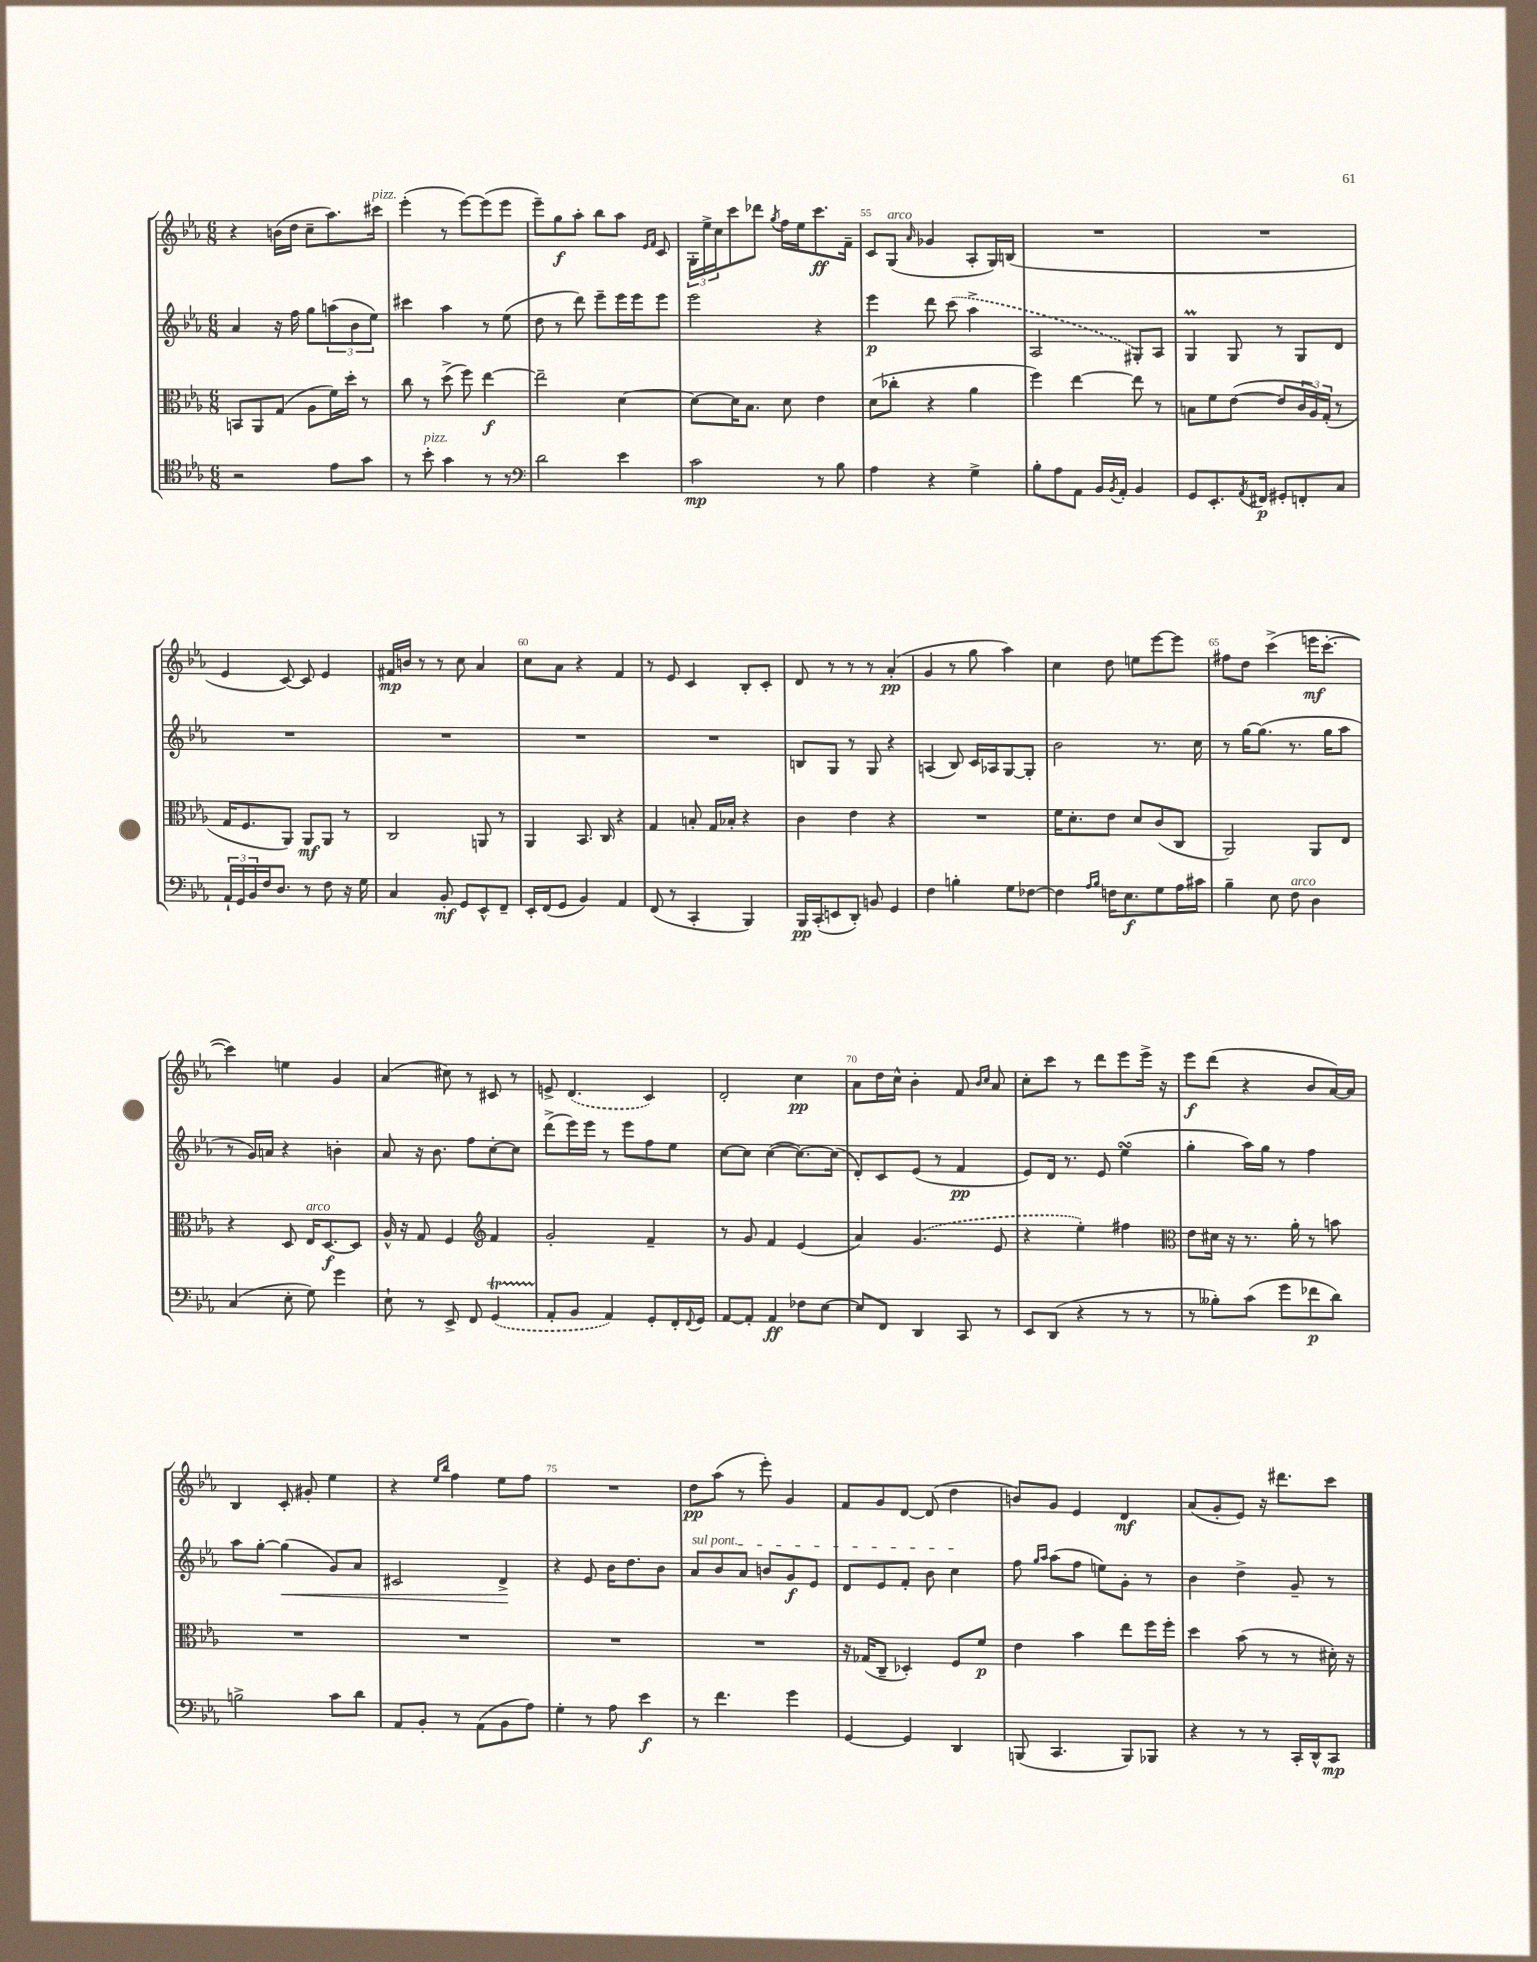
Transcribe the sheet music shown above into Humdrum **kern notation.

**kern	**kern	**kern	**kern
*staff4	*staff3	*staff2	*staff1
*clefC4	*clefC3	*clefG2	*clefG2
*k[b-e-a-]	*k[b-e-a-]	*k[b-e-a-]	*k[b-e-a-]
*M6/8	*M6/8	*M6/8	*M6/8
2r	8BB/L	4a-/	4r
.	8AA-/	.	.
.	(8G/J	16r	(16b\LL
.	.	16ff\	16dd\JJ
.	8A-\L	8gg\L	8cc~\L
8e-\L	16f\L)	(12aa\	8.aa-\)
.	16dd'\JJ	.	.
.	.	12b-\	.
8g\J	8r	.	.
.	.	12ee-\J)	.
.	.	.	16ccc#\Jk
=	=	=	=
8r	8cc\	4ccc#\	(4eee-'\
8b-'\	8r	.	.
4g\	(8dd^\	4aa-\	8r
.	8ff\)	.	[8eee-\L)
8r	[4ee-\	8r	(8eee-\]
8r	.	(8ee-\	8eee-\J
=	=	=	=
*clefF4	*	*	*
2d\	2ee-~\]	8dd\	8eee-~\L)
.	.	8r	8gg\
.	.	8ddd\)	8aa-'\J
.	.	8eee-~\L	8bb-\L
4e-\	[4d\	16eee-\L	8aa-\J
.	.	16eee-\J	.
.	.	.	16qqe-/LL
.	.	.	16qqf/JJ
.	.	8eee-\J	8c/
=	=	=	=
2c\	8d\_L	2eee-\	24G'\LL
.	.	.	24ee-^\
.	.	.	24cc\J
.	16d\]K	.	8ccc\
.	8.B-\J	.	.
.	.	.	8ddd-\J
.	.	.	8qgg/
.	8d\	.	16ff\LL
.	.	.	16ee-\J
8r	4e-\	4r	8.ccc\
8B-\	.	.	.
.	.	.	16f~\Jk
=	=	=	=
4A-\	(8d\L	4eee-\	8c/L
.	8cc-'\J	.	(8G/J
.	.	.	16qqa-/
4r	4r	8ddd\	4g-/
.	.	(8ccc\	.
4G^\	4a-\	4aa-^\	8A-'/L
.	.	.	16G/L)
.	.	.	(16B/JJ
=	=	=	=
8B-'\L	4ff\)	2A-/	2.r
8A-\	.	.	.
8AA-\J	[4ee-\	.	.
16BB-/LL	.	.	.
8qBB-/	.	.	.
16AA-'/JJ	.	.	.
4BB-/	8ee-\]	8G#'/L)	.
.	8r	8A-/J	.
=	=	=	=
8GG/L	8B\L	4G/	2.r
8.EE-'/	8f\	.	.
.	([8e-\J	8G/	.
8qAA-/	.	.	.
16FF#/Jk	.	.	.
8GG#'/L	8e-/]L	8r	.
8FF'/	24c/L	8G/L	.
.	24A-/)	.	.
.	(24G'/JJ	.	.
8C/J	8r	8d/J	.
=	=	=	=
24AA-`/LL	16G/LK	2.r	4e-/
24GG/	.	.	.
.	8.F/	.	.
24BB-/	.	.	.
16F/J	.	.	.
8.D/J	.	.	.
.	8AA-/J)	.	[8c/)
8r	8AA-/L	.	8c/]
8F\	8AA-/J	.	4e-/
16r	8r	.	.
16G\	.	.	.
=	=	=	=
4C/	2C/	2.r	16f#/LL
.	.	.	16b/JJ
.	.	.	8r
8BB-'/	.	.	8r
8GG/L	.	.	8cc\
8EE-^^/	8AA/	.	4a-/
8FF~/J	8r	.	.
=	=	=	=
16EE-'/LL	4AA-/	2.r	8cc\L
(16FF/J	.	.	.
8GG/J	.	.	8a-\J
4BB-/)	8.BB-/	.	4r
.	16C/	.	.
4AA-/	4r	.	4f/
=	=	=	=
(8FF/	4G/	2.r	8r
8r	.	.	8e-/
4CC'/	8B'/	.	4c/
.	16G/LL	.	.
.	16B-'/JJ	.	.
4BBB-/)	4r	.	8B-'/L
.	.	.	8c'/J
=	=	=	=
16BBB-/LL	4c\	8B/L	8d/
(16CC'/J	.	.	.
8EE/	.	8G/J	8r
8DD'/J)	4e-\	8r	8r
8BB/	.	8G/	8r
4GG/	4r	4r	(4a-'/
=	=	=	=
4F\	2.r	(4A/	4g/
4B'\	.	8B-/)	8r
.	.	16c/LL	8gg\
.	.	16A-/J	.
8G\L	.	[8G/	4aa-\)
[8F-\J	.	8G'/]J	.
=	=	=	=
4F-\]	16f\LK	2b-\	4cc\
.	8.d'\	.	.
16qqA-/LL	.	.	.
16qqB-/JJ	.	.	.
16F\LK	8e-\J	.	8dd\
8.E-\	.	.	.
.	8d/L	.	8ee\L
8G\	(8c/	8.r	[8eee-\
16A-\L	8C/J	.	8eee-\]J
16c#\JJ	.	16cc\	.
=	=	=	=
4B-~\	2AA-/)	8r	8ff#\L
.	.	[16gg\LK	8dd\J
.	.	(8.gg\]J	.
8E-\	.	.	(4ccc^\
8F\	.	8.r	.
4D\	8AA-/L	.	16eee\LK
.	.	16gg\LK	[8.ccc'\J
.	8E-/J	8aa-\J	.
=	=	=	=
(4C/	4r	8r	4ccc\])
.	.	16g/LL)	.
.	.	16a/JJ	.
8E-'\	8D/	4r	4ee\
8G\)	16E-/LK	.	.
.	[8.D/	.	.
4g\	.	4b'\	4g/
.	8D/]J	.	.
=	=	=	=
8E-`\	16A-^^/	8a-/	(4a-/
.	16r	.	.
8r	8G/	16r	.
.	.	8.b-\	.
8EE-^/	4F/	.	8cc#\)
8FF/	.	8ff\L	8r
*	*clefG2	*	*
(4GG/	4f/	[8cc'\	8c#/
.	.	8cc\]J	8r
=	=	=	=
8AA-'/L	2g'/	(8ddd^\L	8e^/
8BB-/J	.	16eee-\L)	(4.d/
.	.	16eee-\JJ	.
4AA-/)	.	8r	.
.	.	8eee-\L	.
8GG'/L	4f~/	8ff\	4c/)
16FF'/L	.	8ee-\J	.
8qqFF/	.	.	.
16GG/JJ	.	.	.
=	=	=	=
[8AA-/L	8r	[8cc\L	2d'/
8AA-'/]J	8g/	8cc\]J	.
4AA-/	4f/	([4cc\	.
8F-\L	(4e-/	8.cc\_L)	4cc\
[8E-\J	.	.	.
.	.	(16cc\]Jk	.
=	=	=	=
8E-/]L	4a-/)	8d'/L)	8a-\L
8FF/J	.	8c/	16dd\L
.	.	.	16cc^^\JJ
4DD/	(4.g/	(8e-/J	4b-'\
.	.	8r	.
8CC/	.	4f/	8f/
.	.	.	16qqb-/LL
.	.	.	16qqcc/JJ
8r	8e-/	.	8a-/
=	=	=	=
8EE-/L	4r	8e-/L)	8cc'\L
(8DD/J	.	16d/Jk	8ccc\J
.	.	8.r	.
4r	4ee-'\)	.	8r
.	.	8e-/	8ddd\L
8r	4ff#\	(4ee-\	8eee-\
8r	.	.	16eee-^\Jk
.	.	.	16r
=	=	=	=
*	*clefC3	*	*
8r	8e-\L	4gg'\	8eee-\L
8B--'\L)	16d#\Jk	.	(8ddd\J
.	16r	.	.
(8c\J	8.r	16aa-\LL)	4r
.	.	16gg\JJ	.
8g\L	.	8r	.
.	16a-'\	.	.
8f-\	8r	4ff\	8b-/L
8d\J)	8b\	.	[16a-/L)
.	.	.	16a-/]JJ
=	=	=	=
2B^\	2.r	8aa-\L	4B-/
.	.	[8gg'\J	.
.	.	(4gg\]	8c'/
.	.	.	8g#'/
8c\L	.	8g/L)	4ee-\
8d\J	.	8a-/J	.
=	=	=	=
8AA-/L	2.r	2c#/	4r
8BB-'/J	.	.	.
.	.	.	16qqee-/LL
.	.	.	16qqbb-/JJ
8r	.	.	4ff\
(8AA-\L	.	.	.
8BB-\	.	4d^/	8ee-\L
8A-\J)	.	.	8ff\J
=	=	=	=
4G'\	2.r	4r	2.r
8r	.	8e-/	.
8A-\	.	16b-\LK	.
.	.	8.dd\	.
4e-\	.	.	.
.	.	8b-\J	.
=	=	=	=
8r	2.r	8a-/L	8dd\L
4.f\	.	8b-/	(8aa-\J
.	.	8a-/J	8r
.	.	8b/L	8eee-'\)
4g\	.	8g/	4g/
.	.	8e-/J	.
=	=	=	=
[4GG/	16r	8d/L	8f/L
.	(16G-/LK	.	.
.	8C~/J	8e-/	8g/
4GG/]	4D-'/)	8f'/J	[8d/J
.	.	8b-\	(8d/]
4DD/	8F/L	4cc\	4dd\
.	8f/J	.	.
=	=	=	=
(8BBB/	4e-\	8ff\	8b/L)
.	.	16qqgg/LL	.
.	.	16qqaa-/JJ	.
4.CC/	.	(8aa-\L	8g/J
.	4b-\	8ff\J	4e-/
.	.	8ee\L)	.
8BBB/L)	8ee-\L	8g'\J	4d/
8BBB-/J	16ff\L	8r	.
.	16ff'\JJ	.	.
=	=	=	=
4r	4dd\	4b-\	(8a-/L
.	.	.	8g'/
8r	(8b-\	4dd^\	8e-/J)
8r	8r	.	16r
.	.	.	8.ddd#\L
16CC'/LL	8r	8g~/	.
16DD^^/J	.	.	.
8CC/J	16d#'\)	8r	8ccc\J
.	16r	.	.
==	==	==	==
*-	*-	*-	*-
